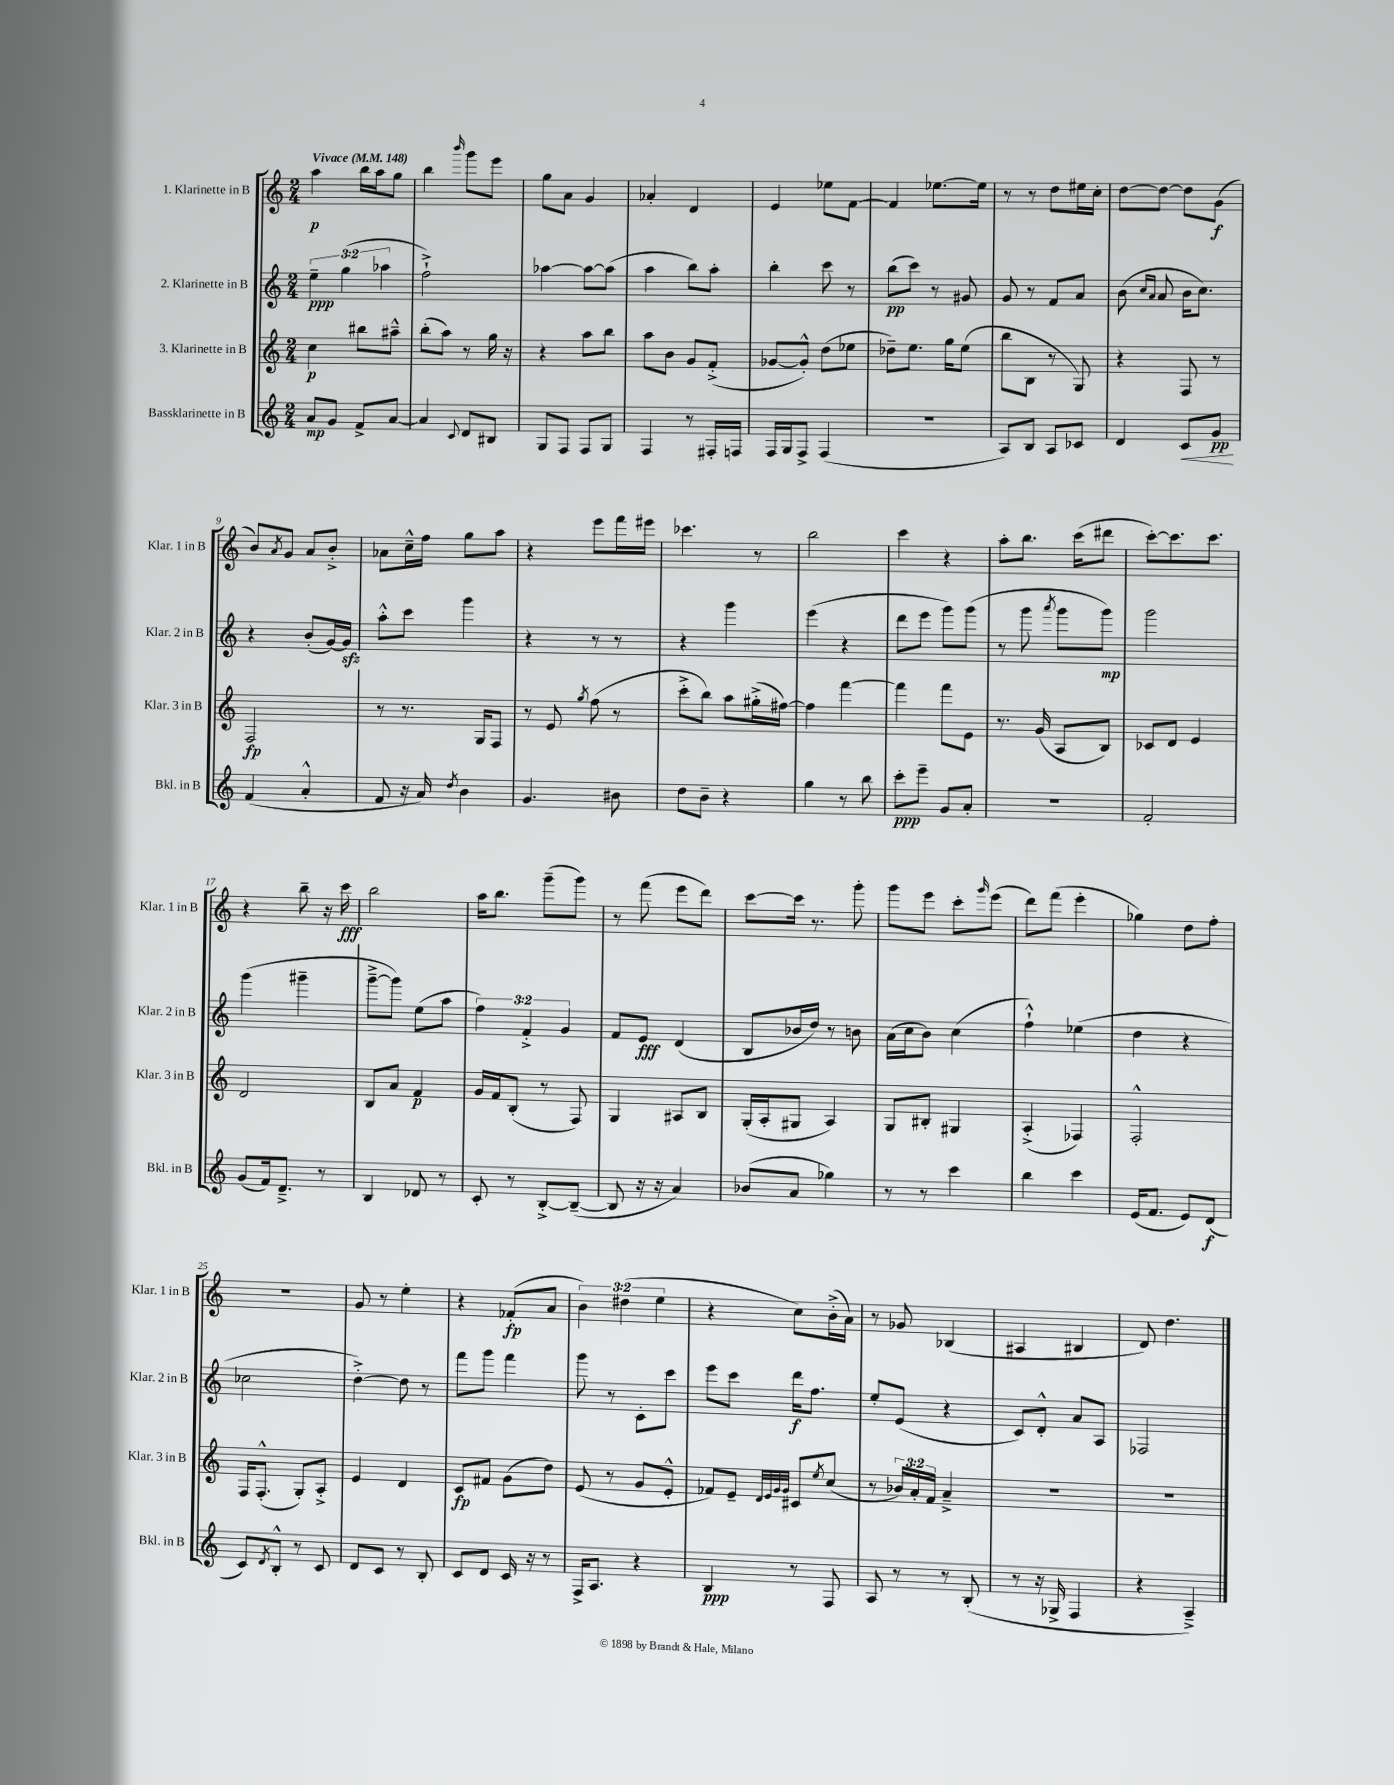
<<
\new StaffGroup <<
\new Staff = "s0" \with { instrumentName = "1. Klarinette in B" shortInstrumentName = "Klar. 1 in B" } {
    \clef treble \key c \major \numericTimeSignature \time 2/4 \override Staff.TupletNumber.text = #tuplet-number::calc-fraction-text \tempo "Vivace" 4 = 148
    a''4\p b''16 a''16 g''8 |
    b''4 \grace { b'''16 } g'''8 e'''8 |
    g''8 a'8 g'4 |
    aes'4-. d'4 |
    e'4 ees''8 f'8~ |
    f'4 ees''8.~ ees''16 |
    r8 r8 d''8 eis''16 c''16-. |
    d''8~ d''8~ d''8 g'8\f( |
    b'8) \acciaccatura { a'8 } g'8 a'8 b'8-.-> |
    aes'8 c''16---^ f''16 g''8 a''8 |
    r4 e'''8 f'''16 eis'''16 |
    ces'''4. r8 |
    b''2 |
    c'''4 r4 |
    a''8-. b''8. c'''16( dis'''8 |
    c'''8~-.) c'''8. c'''8. |
    r4 b''8-- r16 c'''16\fff |
    b''2 |
    a''16 b''8. g'''8--( g'''8) |
    r8 f'''8( e'''8 d'''8) |
    c'''8~ c'''16 r8. g'''8-. |
    g'''8 e'''8 c'''8-. \grace { g'''16 } e'''8( |
    d'''8) f'''8( e'''4-. |
    ges''4) d''8 f''8-. |
    r2 |
    g'8 r8 e''4-. |
    r4 fes'8-.\fp( a'8 |
    \tuplet 3/2 { b'4) dis''4( e''4 } |
    r4 c''8) b'16-.->( a'16) |
    r8 ges'8 bes4( |
    ais4 bis4 |
    d'8) d''4. \bar "|." |
}
\new Staff = "s1" \with { instrumentName = "2. Klarinette in B" shortInstrumentName = "Klar. 2 in B" } {
    \clef treble \key c \major \numericTimeSignature \time 2/4 \override Staff.TupletNumber.text = #tuplet-number::calc-fraction-text
    \tuplet 3/2 { e''4--\ppp g''4( aes''4 } |
    f''2-!->) |
    aes''4~ aes''8~ aes''8( |
    a''4 b''8) a''8-. |
    b''4-. c'''8 r8 |
    b''8\pp( c'''8) r8 gis'8 |
    g'8 r8 f'8 a'8 |
    b'8( \grace { c''16 a'16 } a'8 b'16 c''8.) |
    r4 b'8-.( g'16~) g'16\sfz |
    a''8-.-^ c'''8 g'''4 |
    r4 r8 r8 |
    r4 g'''4 |
    e'''4( r4 |
    d'''8 e'''8 g'''8) g'''8( |
    r8 g'''8 \acciaccatura { a'''8 } g'''8 g'''8\mp) |
    g'''2 |
    g'''4( gis'''4-- |
    g'''8~---> g'''8) e''8( a''8 |
    \tuplet 3/2 { f''4) f'4-.-> g'4 } |
    f'8 e'8\fff d'4( |
    b8 bes'16 d''16) r8 b'8 |
    a'16( c''16 b'8) c''4( |
    f''4-!-^) ees''4( |
    d''4 r4 |
    ces''2 |
    d''4~-.->) d''8 r8 |
    f'''8 g'''8 f'''4 |
    g'''8 r8 c'8-. c'''8 |
    e'''8 c'''8 d'''16\f f''8. |
    e''8-. e'8( r4 |
    c'8) d'8-.-^ a'8 a8 |
    fes2 \bar "|." |
}
\new Staff = "s2" \with { instrumentName = "3. Klarinette in B" shortInstrumentName = "Klar. 3 in B" } {
    \clef treble \key c \major \numericTimeSignature \time 2/4 \override Staff.TupletNumber.text = #tuplet-number::calc-fraction-text
    c''4\p bis''8 ais''8---^ |
    b''8-.( a''8) r8 g''16 r16 |
    r4 a''8 b''8 |
    a''8 b'8 g'8 f'8-.->( |
    ges'8~ ges'8-.-^) d''8( ees''8 |
    des''8--) e''8. g''16 e''8( |
    b''8 b8 r8 g8) |
    r4 f8 r8 |
    f2\fp |
    r8 r8. g16 f8 |
    r8 e'8 \acciaccatura { g''8 } f''8( r8 |
    c'''8-.-> b''8) a''8 gis''16-.->( fis''16~) |
    fis''4 f'''4~ |
    f'''4 f'''8 e'8 |
    r8. g'16( a8 b8) |
    ces'8 d'8 e'4 |
    d'2 |
    b8 a'8 f'4\p |
    g'16 f'16 b8-.( r8 f8) |
    g4 ais8 b8 |
    g16-.( a16-. gis8 a4) |
    g8 bis8-. gis4 |
    a4-.->( fes4) |
    f2-.-^ |
    f16 f8.-.-^( g8-.) a8-.-> |
    e'4 d'4 |
    c'8\fp fis'8 g'8( d''8) |
    e'8( r8 g'8 e'8-.-^ |
    fes'8) e'8-- \grace { d'32 e'32 g'32 g'32 } cis'8 \acciaccatura { e''8 } c''8( |
    r8 \tuplet 3/2 { bes'16) a'16-. f'16 } a'4---> |
    R2 |
    r2 \bar "|." |
}
\new Staff = "s3" \with { instrumentName = "Bassklarinette in B" shortInstrumentName = "Bkl. in B" } {
    \clef treble \key c \major \numericTimeSignature \time 2/4
    a'8\mp g'8 f'8-> a'8~ |
    a'4 \appoggiatura { c'8 } d'8 bis8 |
    g8 f8 f8 g8 |
    f4 r8 fis16-. f16 |
    f16 g16 f8-> f4( |
    R2 |
    a8) b8 a8 ces'8 |
    d'4 c'8\< g'8\pp\! |
    f'4( a'4-.-^ |
    f'8 r16 a'16) \acciaccatura { d''8 } b'4 |
    g'4. bis'8 |
    d''8 b'8-- r4 |
    g''4 r8 b''8 |
    c'''8-.\ppp e'''8-- g'8 a'8-. |
    R2 |
    f'2-. |
    g'8( f'16) d'8.---> r8 |
    b4 des'8 r8 |
    c'8-. r8 b8~-.-> b8~--( |
    b8 r16 r16 a'4) |
    bes'8( a'8 ges''4) |
    r8 r8 c'''4 |
    b''4 c'''4 |
    e'16( f'8. e'8) d'8\f( |
    c'8) \acciaccatura { d'8 } b8-.-^ r8 c'8 |
    d'8 c'8 r8 b8-. |
    c'8 d'8 c'16 r16 r8 |
    f16-> a8. r4 |
    b4\ppp r8 f8 |
    a8 r8 r8 b8-.( |
    r8 r16 ges16-> f4 |
    r4 a4--->) \bar "|." |
}
>>
>>
